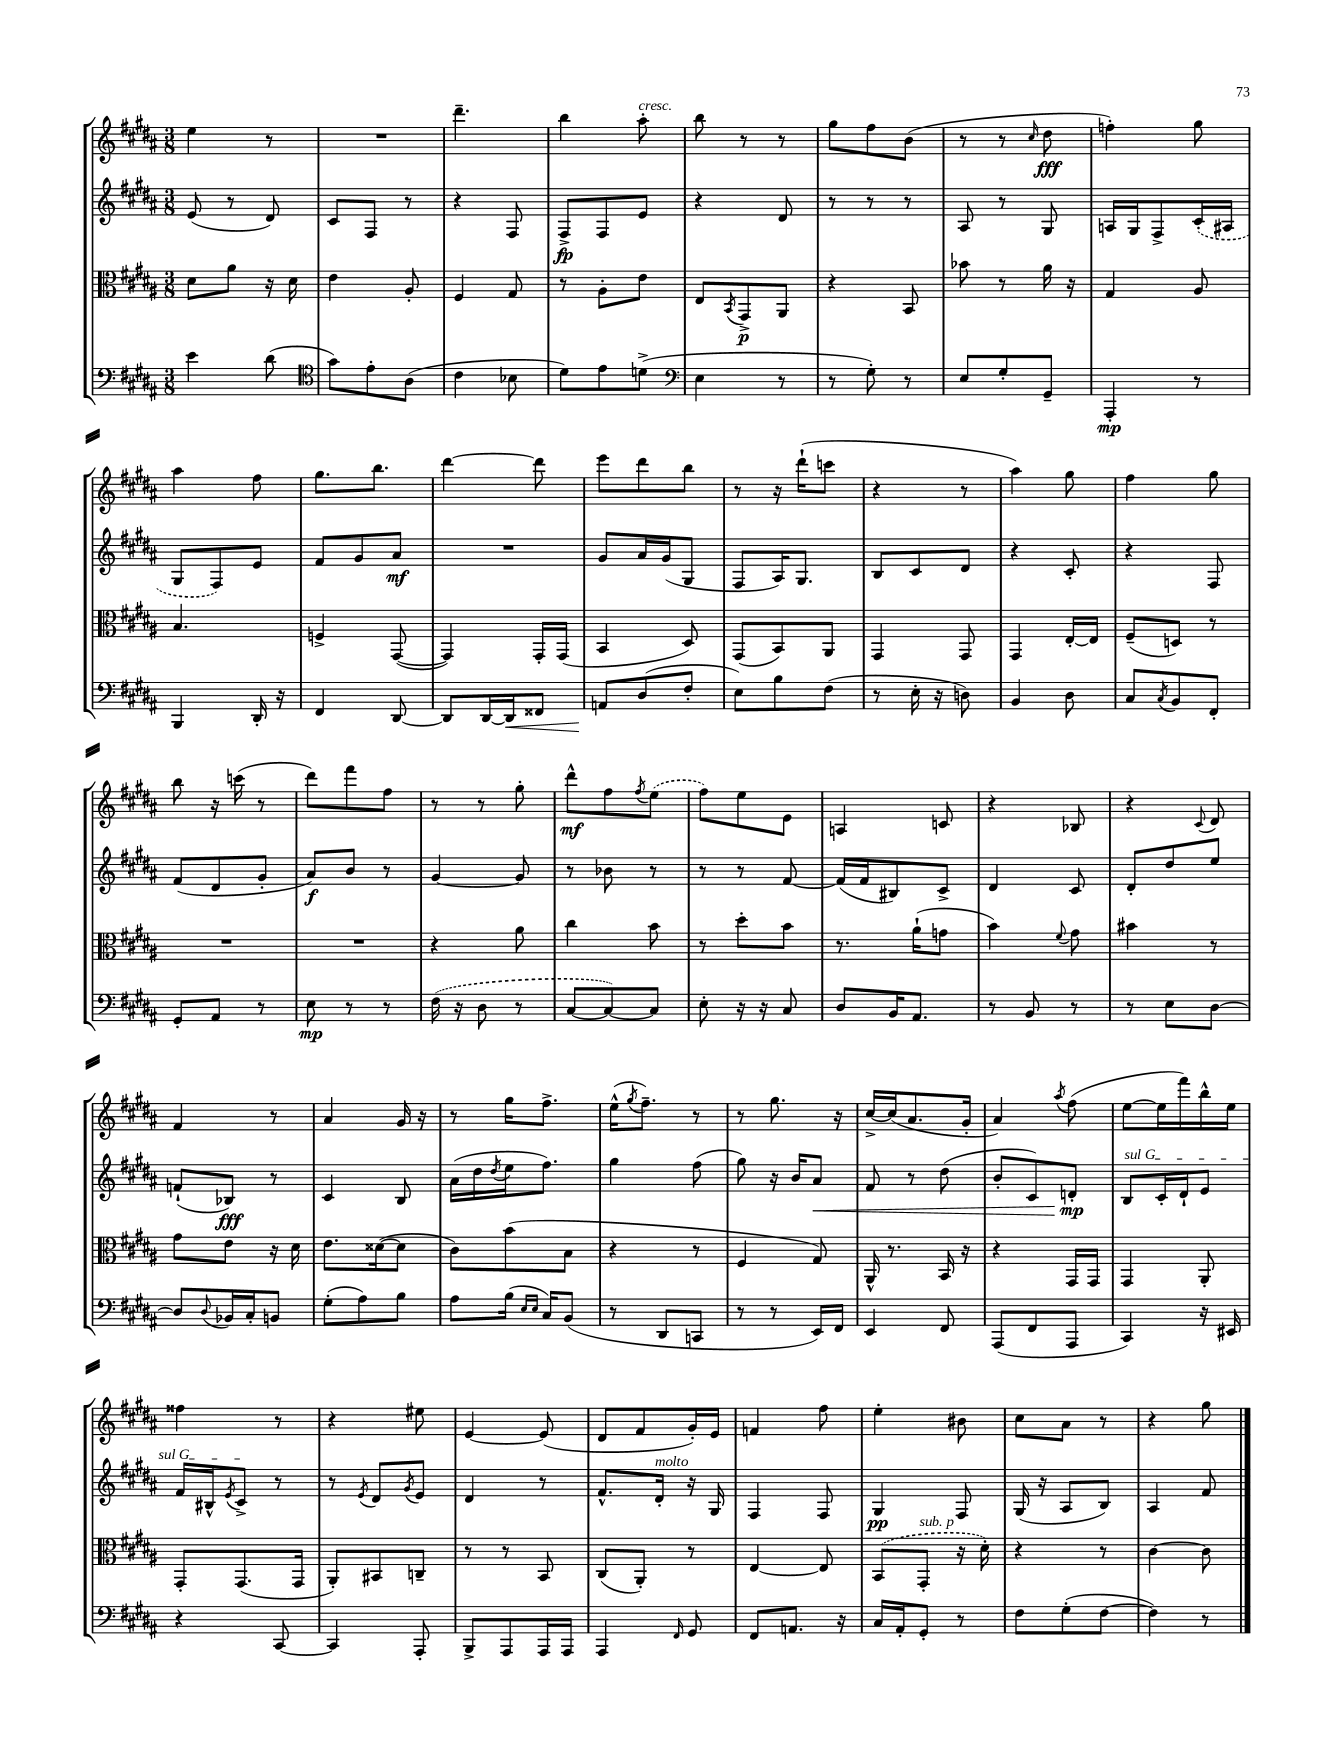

**kern	**dynam	**kern	**dynam	**kern	**dynam	**kern	**dynam
*part4	*part4	*part3	*part3	*part2	*part2	*part1	*part1
*staff4	*staff4	*staff3	*staff3	*staff2	*staff2	*staff1	*staff1
*clefF4	*	*clefC3	*	*clefG2	*	*clefG2	*
*k[f#c#g#d#a#]	*	*k[f#c#g#d#a#]	*	*k[f#c#g#d#a#]	*	*k[f#c#g#d#a#]	*
*M3/8	*	*M3/8	*	*M3/8	*	*M3/8	*
=25	=25	=25	=25	=25	=25	=25	=25
4e\	.	8d#\L	.	(8e/	.	4ee\	.
.	.	8a#\J	.	8r	.	.	.
(8d#\	.	16r	.	8d#/)	.	8r	.
.	.	16d#\	.	.	.	.	.
=26	=26	=26	=26	=26	=26	=26	=26
*clefC4	*	*	*	*	*	*	*
8g#\L)	.	4e\	.	8c#/L	.	4.r	.
8e'\	.	.	.	8F#/J	.	.	.
(8A#\J	.	8A#'/	.	8r	.	.	.
=27	=27	=27	=27	=27	=27	=27	=27
4c#\	.	4F#/	.	4r	.	4.ddd#~\	.
8B-X\	.	8G#/	.	8F#/	.	.	.
=28	=28	=28	=28	=28	=28	=28	=28
8d#\L)	.	8r	.	8F#^/L	fp	4bb\	.
8e\	.	8A#'\L	.	8F#/	.	.	.
!	!	!	!	!	!	!LO:TX:a:i:t=cresc.	!
(8dn^\J	.	8e\J	.	8e/J	.	8aa#'\	.
=29	=29	=29	=29	=29	=29	=29	=29
*clefF4	*	*	*	*	*	*	*
4E\	.	8E/L	.	4r	.	8bb\	.
.	.	8qBB/	.	.	.	.	.
.	.	8GG#^/	p	.	.	8r	.
8r	.	8AA#/J	.	8d#/	.	8r	.
=30	=30	=30	=30	=30	=30	=30	=30
8r	.	4r	.	8r	.	8gg#\L	.
8G#'\)	.	.	.	8r	.	8ff#\	.
8r	.	8BB/	.	8r	.	(8b\J	.
=31	=31	=31	=31	=31	=31	=31	=31
8E/L	.	8b-X\	.	8A#/	.	8r	.
8G#'/	.	8r	.	8r	.	8r	.
.	.	.	.	.	.	16qqcc#/	.
8GG#~/J	.	16a#\	.	8G#/	.	8dd#\	fff
.	.	16r	.	.	.	.	.
=32	=32	=32	=32	=32	=32	=32	=32
4AAA#'/	mp	4G#/	.	16An/LL	.	4ffn'\)	.
.	.	.	.	16G#/J	.	.	.
.	.	.	.	8F#^/	.	.	.
8r	.	8A#/	.	(16c#'/L	.	8gg#\	.
.	.	.	.	16A#X/JJ	.	.	.
!!LO:LB:g=z
=33	=33	=33	=33	=33	=33	=33	=33
4BBB/	.	4.B/	.	8G#/L	.	4aa#\	.
.	.	.	.	8F#/)	.	.	.
16DD#'/	.	.	.	8e/J	.	8ff#\	.
16r	.	.	.	.	.	.	.
=34	=34	=34	=34	=34	=34	=34	=34
4FF#/	.	4Fn^/	.	8f#/L	.	8.gg#\L	.
.	.	.	.	8g#/	.	.	.
.	.	.	.	.	.	8.bb\J	.
[8DD#/	.	([8GG#/	.	8a#/J	mf	.	.
=35	=35	=35	=35	=35	=35	=35	=35
8DD#/L]	.	4GG#/])	.	4.r	.	[4ddd#\	.
[16DD#/L	.	.	.	.	.	.	.
!	!LO:HP:b	!	!	!	!	!	!
16DD#/J]	<	.	.	.	.	.	.
8FF##X/J	.	16GG#'/LL	.	.	.	8ddd#\]	.
.	.	(16GG#/JJ	.	.	.	.	.
=36	=36	=36	=36	=36	=36	=36	=36
8AAn/L	.	4BB/	.	8g#/L	.	8eee\L	.
(8D#/	[	.	.	16a#/L	.	8ddd#\	.
.	.	.	.	(16g#/J	.	.	.
8F#'/J	.	8D#/)	.	8G#/J	.	8bb\J	.
=37	=37	=37	=37	=37	=37	=37	=37
8E\L)	.	(8GG#/L	.	8F#/L	.	8r	.
8B\	.	8BB/)	.	16A#/K)	.	16r	.
.	.	.	.	8.G#/J	.	(16ddd#`\KL	.
(8F#\J	.	8AA#/J	.	.	.	8cccn\J	.
=38	=38	=38	=38	=38	=38	=38	=38
8r	.	4GG#/	.	8B/L	.	4r	.
16E'\	.	.	.	8c#/	.	.	.
16r	.	.	.	.	.	.	.
8Dn\)	.	8GG#/	.	8d#/J	.	8r	.
=39	=39	=39	=39	=39	=39	=39	=39
4BB/	.	4GG#/	.	4r	.	4aa#\)	.
8D#\	.	[16E'/LL	.	8c#'/	.	8gg#\	.
.	.	16E/JJ]	.	.	.	.	.
=40	=40	=40	=40	=40	=40	=40	=40
8C#/L	.	(8F#~/L	.	4r	.	4ff#\	.
8qC#/	.	.	.	.	.	.	.
8BB/	.	8Dn/J)	.	.	.	.	.
8FF#'/J	.	8r	.	8F#/	.	8gg#\	.
!!LO:LB:g=z
=41	=41	=41	=41	=41	=41	=41	=41
8GG#'/L	.	4.r	.	(8f#/L	.	8bb\	.
8AA#/J	.	.	.	8d#/	.	16r	.
.	.	.	.	.	.	(16cccn\	.
8r	.	.	.	8g#'/J	.	8r	.
=42	=42	=42	=42	=42	=42	=42	=42
8E\	mp	4.r	.	8a#/L)	f	8ddd#\L)	.
8r	.	.	.	8b/J	.	8fff#\	.
8r	.	.	.	8r	.	8ff#\J	.
=43	=43	=43	=43	=43	=43	=43	=43
(16F#\	.	4r	.	[4g#/	.	8r	.
16r	.	.	.	.	.	.	.
8D#\	.	.	.	.	.	8r	.
8r	.	8a#\	.	8g#/]	.	8gg#'\	.
=44	=44	=44	=44	=44	=44	=44	=44
[8C#/L	.	4cc#\	.	8r	.	8ddd#^^\L	mf
8C#/_)	.	.	.	8b-X\	.	8ff#\	.
.	.	.	.	.	.	8qff#/	.
8C#/J]	.	8b\	.	8r	.	(8ee\J	.
=45	=45	=45	=45	=45	=45	=45	=45
8E'\	.	8r	.	8r	.	8ff#\L)	.
16r	.	8dd#'\L	.	8r	.	8ee\	.
16r	.	.	.	.	.	.	.
8C#/	.	8b\J	.	[8f#/	.	8e\J	.
=46	=46	=46	=46	=46	=46	=46	=46
8D#/L	.	8.r	.	(16f#/LL]	.	4An/	.
.	.	.	.	16f#/J	.	.	.
16BB/K	.	.	.	8B#X/)	.	.	.
8.AA#/J	.	(16a#`\KL	.	.	.	.	.
.	.	8gn\J	.	8c#^/J	.	8cn/	.
=47	=47	=47	=47	=47	=47	=47	=47
8r	.	4b\)	.	4d#/	.	4r	.
8BB/	.	.	.	.	.	.	.
.	.	8qqf#/	.	.	.	.	.
8r	.	8g#\	.	8c#/	.	8B-X/	.
=48	=48	=48	=48	=48	=48	=48	=48
8r	.	4b#X\	.	8d#'/L	.	4r	.
8E\L	.	.	.	8dd#/	.	.	.
.	.	.	.	.	.	8qqc#/	.
[8D#\J	.	8r	.	8ee/J	.	8d#/	.
!!LO:LB:g=z
=49	=49	=49	=49	=49	=49	=49	=49
8D#/L]	.	8g#\L	.	(8fn`/L	.	4f#/	.
8qqD#/	.	.	.	.	.	.	.
16BB-X/L	.	8e\J	.	8B-X/J)	fff	.	.
16C#'/J	.	.	.	.	.	.	.
8BBn/J	.	16r	.	8r	.	8r	.
.	.	16d#\	.	.	.	.	.
=50	=50	=50	=50	=50	=50	=50	=50
(8G#'\L	.	8.e\L	.	4c#/	.	4a#/	.
8A#\)	.	.	.	.	.	.	.
.	.	([16d##X\k	.	.	.	.	.
8B\J	.	8d##\J]	.	8B/	.	16g#/	.
.	.	.	.	.	.	16r	.
=51	=51	=51	=51	=51	=51	=51	=51
8A#\L	.	8c#\L)	.	(16a#\LL	.	8r	.
.	.	.	.	16dd#\	.	.	.
.	.	.	.	8qdd#/	.	.	.
(16B\Jk	.	(8b\	.	16ee\J	.	16gg#\KL	.
16qqE/LL	.	.	.	.	.	.	.
16qqE/JJ	.	.	.	.	.	.	.
16C#/KL)	.	.	.	8.ff#\J)	.	8.ff#^\J	.
(8BB/J	.	8B\J	.	.	.	.	.
=52	=52	=52	=52	=52	=52	=52	=52
8r	.	4r	.	4gg#\	.	(16ee^^\KL	.
.	.	.	.	.	.	8qgg#/	.
.	.	.	.	.	.	8.ff#~\J)	.
8DD#/L	.	.	.	.	.	.	.
8CCn/J	.	8r	.	(8ff#\	.	8r	.
=53	=53	=53	=53	=53	=53	=53	=53
8r	.	4F#/	.	8gg#\)	.	8r	.
8r	.	.	.	16r	.	8.gg#\	.
.	.	.	.	16b/KL	.	.	.
!	!	!	!	!	!LO:HP:b	!	!
16EE/LL)	.	8G#/)	.	8a#/J	<	.	.
16FF#/JJ	.	.	.	.	.	16r	.
=54	=54	=54	=54	=54	=54	=54	=54
4EE/	.	16AA#^^/	.	8f#/	.	[16cc#^/LL	.
.	.	8.r	.	.	.	(16cc#/J]	.
.	.	.	.	8r	.	8.a#/	.
8FF#/	.	16BB/	.	(8dd#\	.	.	.
.	.	16r	.	.	.	16g#'/Jk	.
=55	=55	=55	=55	=55	=55	=55	=55
(8AAA#/L	.	4r	.	8b'/L	.	4a#/)	.
8FF#/	.	.	.	8c#/)	.	.	.
.	.	.	.	.	.	8qaa#/	.
8AAA#/J	.	16GG#/LL	.	8dn'/J	mp	(8ff#\	.
.	.	16GG#/JJ	.	.	.	.	.
.	.	.	.	.	[	.	.
=56	=56	=56	=56	=56	=56	=56	=56
!	!	!	!	!LO:TX:a:i:t=sul G	!	!	!
4CC#/)	.	4GG#/	.	8B/L	.	[8ee\L	.
.	.	.	.	16c#'/L	.	16ee\L]	.
.	.	.	.	16d#`/J	.	16fff#\)	.
16r	.	8AA#'/	.	8e/J	.	16bb^^\	.
16EE#X/	.	.	.	.	.	16ee\JJ	.
!!LO:LB:g=z
=57	=57	=57	=57	=57	=57	=57	=57
4r	.	8GG#'/L	.	16f#/LL	.	4ff##X\	.
.	.	.	.	16B#X^^/J	.	.	.
.	.	.	.	8qe/	.	.	.
.	.	(8.GG#/	.	8c#^/J	.	.	.
[8CC#/	.	.	.	8r	.	8r	.
.	.	16GG#/Jk	.	.	.	.	.
=58	=58	=58	=58	=58	=58	=58	=58
4CC#/]	.	8AA#'/L)	.	8r	.	4r	.
.	.	.	.	8qe/	.	.	.
.	.	8BB#X/	.	8d#/L	.	.	.
.	.	.	.	8qg#/	.	.	.
8AAA#'/	.	8Cn~/J	.	8e/J	.	8ee#X\	.
=59	=59	=59	=59	=59	=59	=59	=59
8BBB^/L	.	8r	.	4d#/	.	[4e/	.
8AAA#/	.	8r	.	.	.	.	.
16AAA#/L	.	8BB/	.	8r	.	(8e/]	.
16AAA#/JJ	.	.	.	.	.	.	.
=60	=60	=60	=60	=60	=60	=60	=60
4AAA#/	.	(8C#/L	.	8.f#^^/L	.	8d#/L	.
.	.	8AA#'/J)	.	.	.	8f#/	.
!	!	!	!	!LO:TX:a:i:t=molto	!	!	!
.	.	.	.	16d#'/Jk	.	.	.
16qqFF#/	.	.	.	.	.	.	.
8GG#/	.	8r	.	16r	.	16g#'/L)	.
.	.	.	.	16G#/	.	16e/JJ	.
=61	=61	=61	=61	=61	=61	=61	=61
8FF#/L	.	[4E/	.	4F#/	.	4fn/	.
8.AAn/J	.	.	.	.	.	.	.
.	.	8E/]	.	8F#/	.	8ff#\	.
16r	.	.	.	.	.	.	.
=62	=62	=62	=62	=62	=62	=62	=62
16C#/LL	.	(8BB/L	.	4G#/	pp	4ee'\	.
16AA#'/J	.	.	.	.	.	.	.
!	!	!LO:TX:a:i:t=sub. p	!	!	!	!	!
8GG#'/J	.	8GG#'/J	.	.	.	.	.
8r	.	16r	.	8F#/	.	8b#X\	.
.	.	16d#'\)	.	.	.	.	.
=63	=63	=63	=63	=63	=63	=63	=63
8F#\L	.	4r	.	(16G#/	.	8cc#\L	.
.	.	.	.	16r	.	.	.
(8G#'\	.	.	.	8A#/L	.	8a#\J	.
[8F#\J	.	8r	.	8B/J)	.	8r	.
=64	=64	=64	=64	=64	=64	=64	=64
4F#\])	.	[4c#\	.	4A#/	.	4r	.
8r	.	8c#\]	.	8f#/	.	8gg#\	.
==	==	==	==	==	==	==	==
*-	*-	*-	*-	*-	*-	*-	*-
